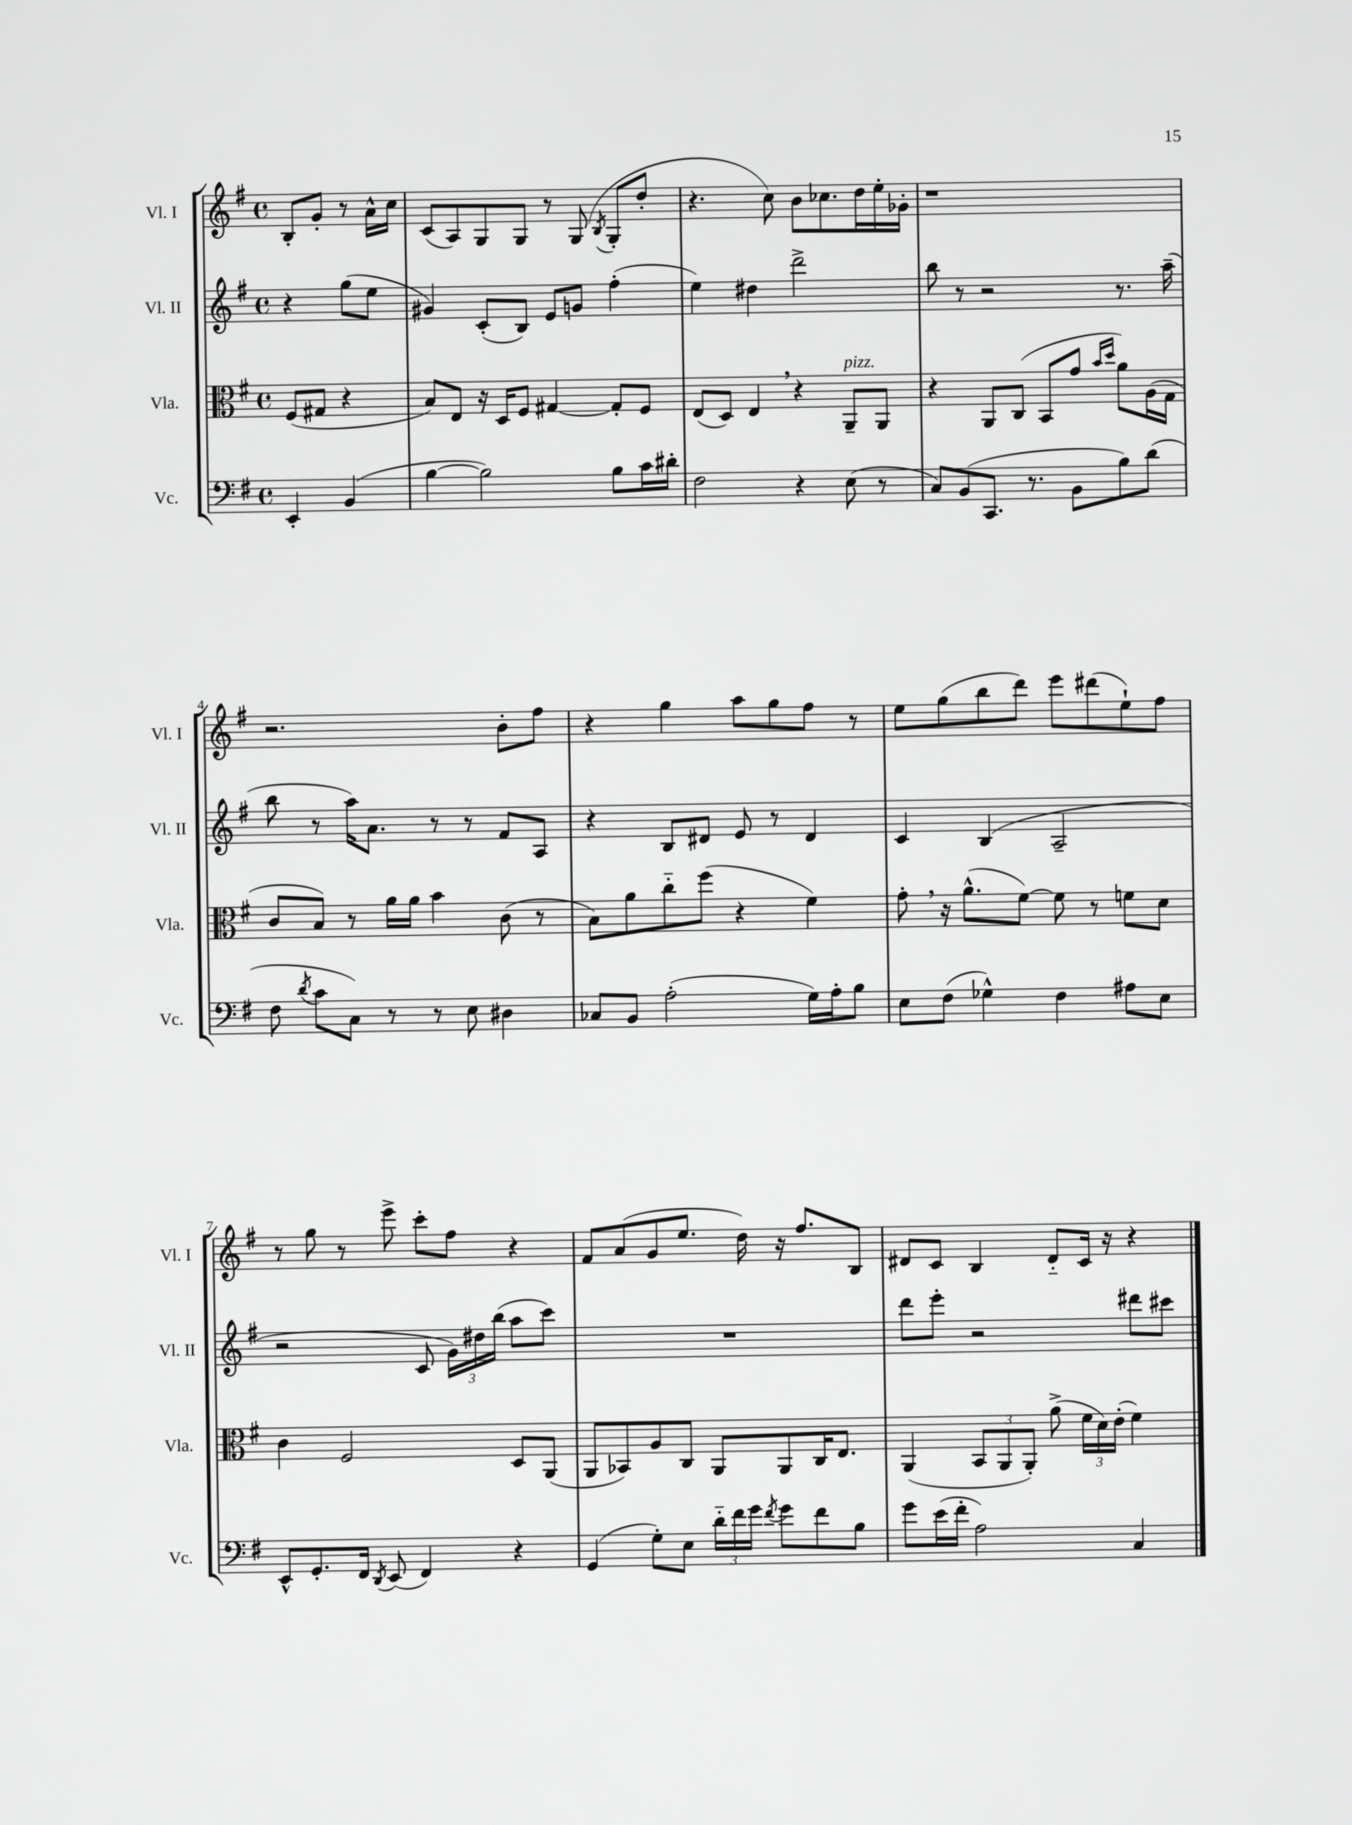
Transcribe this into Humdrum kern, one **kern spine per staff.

**kern	**kern	**kern	**kern
*staff4	*staff3	*staff2	*staff1
*clefF4	*clefC3	*clefG2	*clefG2
*k[f#]	*k[f#]	*k[f#]	*k[f#]
*M4/4	*M4/4	*M4/4	*M4/4
*met(c)	*met(c)	*met(c)	*met(c)
4EE'	(8F#	4r	8B'
.	8G#	.	8g'
(4BB	4r	(8gg	8r
.	.	8ee	16a^^
.	.	.	16cc
=	=	=	=
[4B	8B)	4g#)	(8c
.	8E	.	8A)
2B])	16r	(8c'	8G
.	16D	.	.
.	8F#	8B)	8G
.	[4G#	8e	8r
.	.	8g	(8G
.	.	.	8qB
8B	8G#']	(4ff#'	8G'
16c	8F#	.	8dd'
16d#'	.	.	.
=	=	=	=
2F#	(8E	4ee)	4.r
.	8D)	.	.
.	4E	4dd#	.
.	.	.	8cc)
4r	4r	2ddd^	8b
.	.	.	8.cc-
(8E	8AA~	.	.
.	.	.	16dd
8r	8AA	.	16ee'
.	.	.	16g-'
=	=	=	=
8C)	4r	8bb	1r
(8BB	.	8r	.
8.CC	8AA	2r	.
.	(8C	.	.
8.r	.	.	.
.	8BB	.	.
8BB	8g	.	.
.	16qqb	.	.
.	16qqdd	.	.
8B)	8a)	8.r	.
(8d	(16A	.	.
.	16G	(16aa~	.
=	=	=	=
8F#	8c	8bb	2.r
8qd	.	.	.
8c	8B)	8r	.
8C)	8r	16aa)	.
.	.	8.a	.
8r	16a	.	.
.	16a	.	.
8r	4b	8r	.
8E	.	8r	.
4D#	(8c	8f#	8b'
.	8r	8A	8ff#
=	=	=	=
8C-	8B)	4r	4r
8BB	8a	.	.
(2A'	8cc'~	8B	4gg
.	(8ff#	8d#	.
.	4r	8e	8aa
.	.	8r	8gg
16G)	4f#)	4d#	8ff#
16A'	.	.	.
8B	.	.	8r
=	=	=	=
8E	8g'	4c	8ee
(8F#	16r	.	(8gg
.	(8.a^^	.	.
4G-^^)	.	(4B	8bb
.	[8f#)	.	8ddd)
4F#	8f#]	2A~	8eee
.	8r	.	(8ddd#
8A#	8f	.	8ee`)
8E	8d	.	8ff#
=	=	=	=
8EE^^	4c	2r	8r
8.GG'	.	.	8gg
.	2F#	.	8r
16FF#	.	.	.
8qDD	.	.	.
(8EE	.	.	8eee^
4FF#)	.	8c	8ccc'
.	.	24g)	8ff#
.	.	24dd#	.
.	.	(24bb	.
4r	8D	8aa	4r
.	(8AA	8ccc)	.
=	=	=	=
(4GG	8AA	1r	8f#
.	8BB-)	.	(8a
8G')	8A	.	8g
8E	8C	.	8.ee
24d'~	8AA	.	.
24f#	.	.	.
.	.	.	16dd)
24g	.	.	.
8qf#	.	.	.
8g	8AA	.	16r
.	.	.	8.ff#
8f#	16C	.	.
.	8.E	.	.
8B	.	.	8B
=	=	=	=
8g	(4AA	8ddd	8d#
(16e	.	8eee'	8c
16f#'	.	.	.
2A)	12BB	2r	4B
.	12AA	.	.
.	12AA')	.	.
.	(8a^	.	8d#'~
.	24f#	.	16c
.	24d)	.	.
.	.	.	16r
.	(24e'	.	.
4C	4f#)	8ddd#	4r
.	.	8ccc#	.
==	==	==	==
*-	*-	*-	*-
